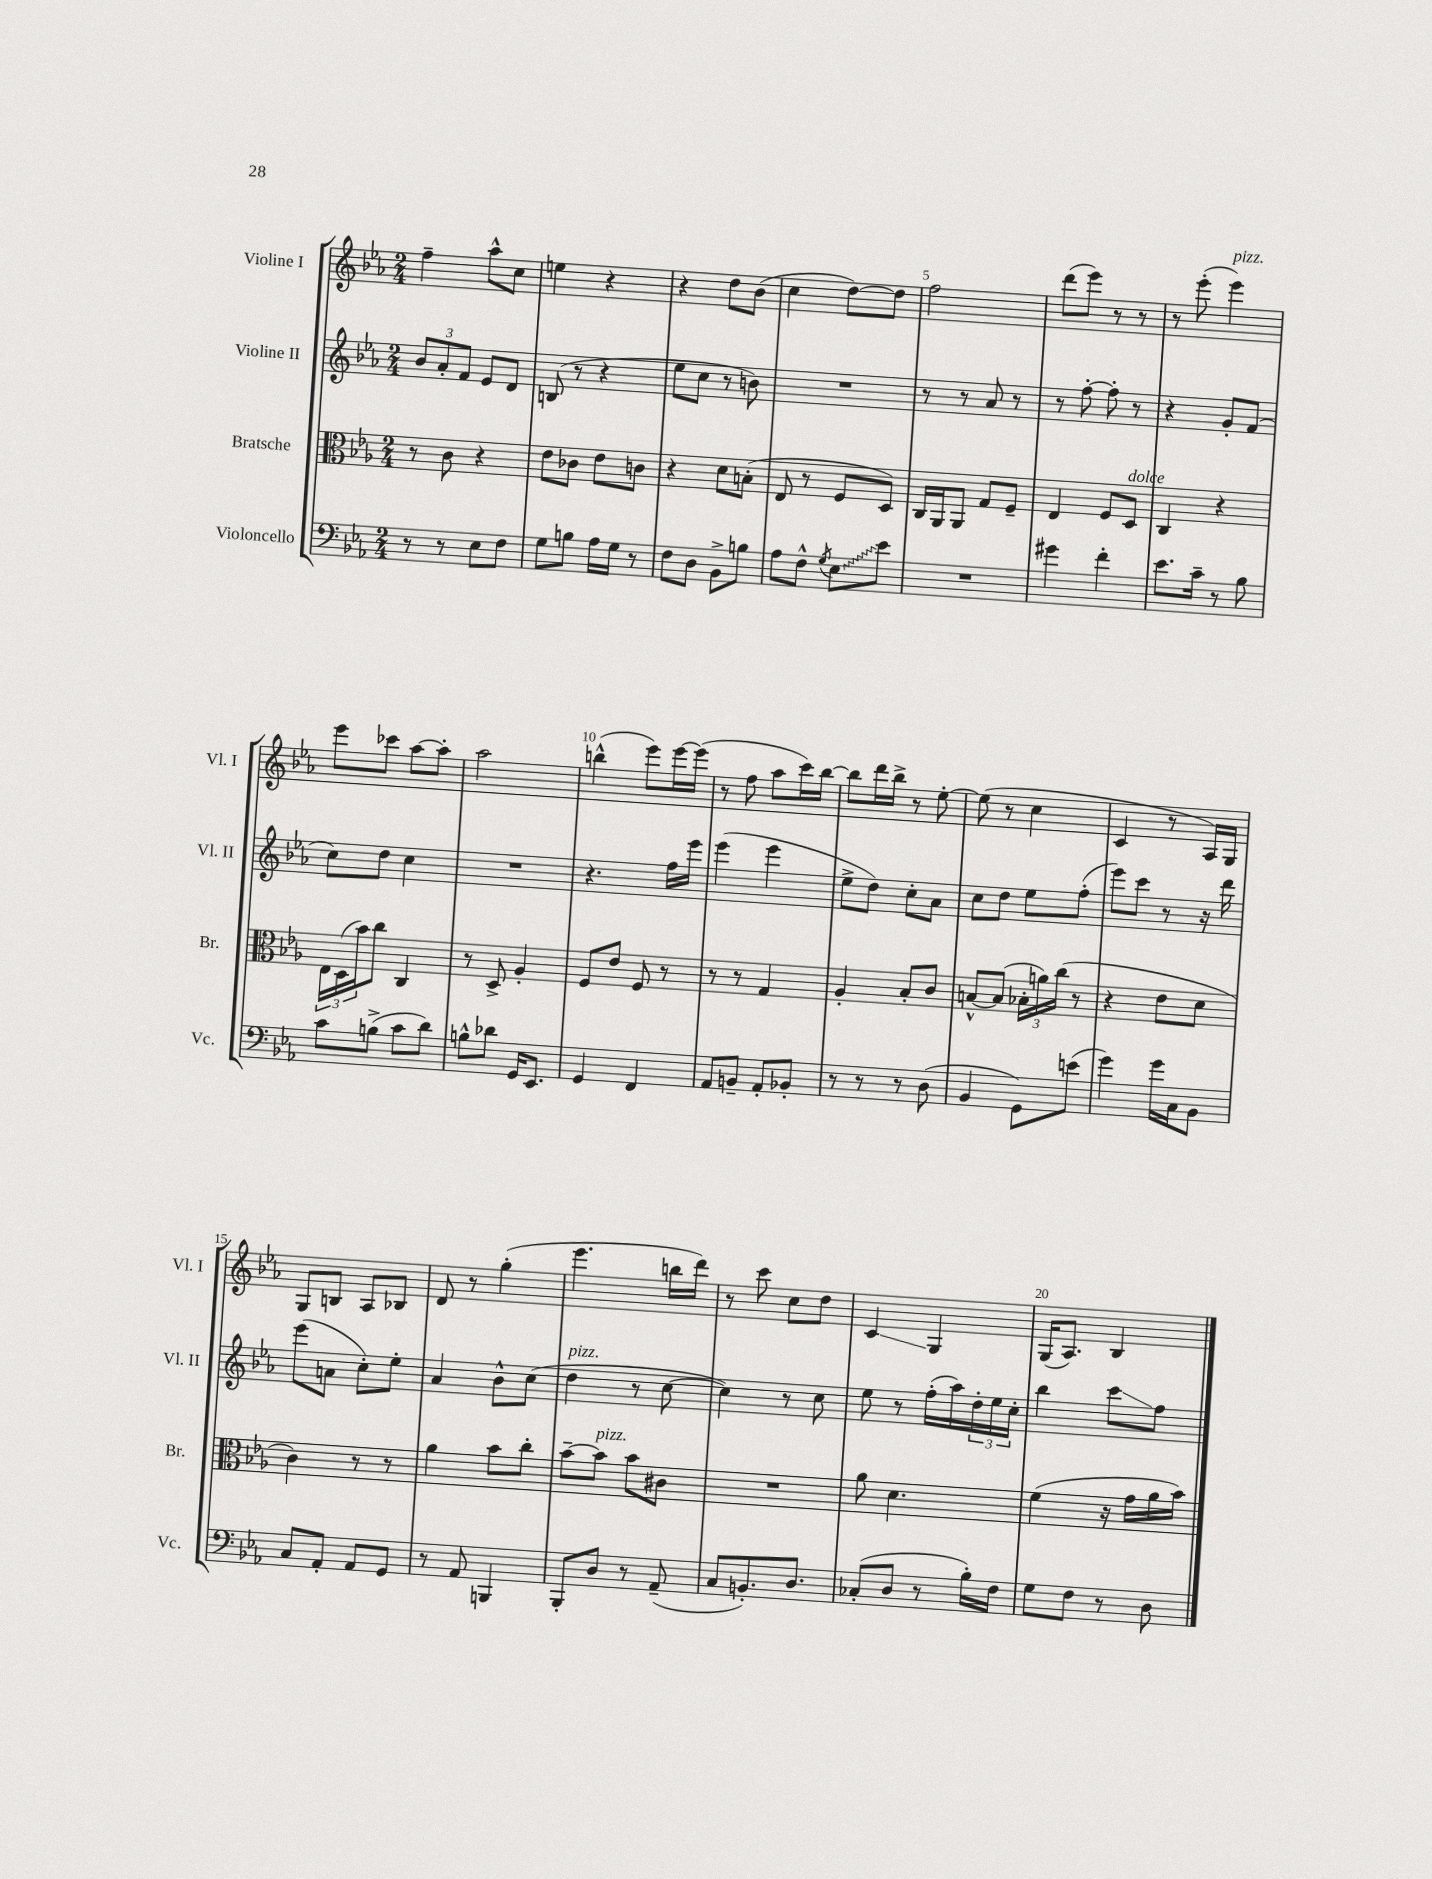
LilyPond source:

<<
\new StaffGroup <<
\new Staff = "s0" \with { instrumentName = "Violine I" shortInstrumentName = "Vl. I" } {
    \clef treble \key ees \major \numericTimeSignature \time 2/4
    f''4-- aes''8-^ c''8 |
    e''4 r4 |
    r4 d''8 bes'8( |
    c''4 d''8~) d''8 |
    f''2 |
    d'''8( ees'''8) r8 r8 |
    r8 ees'''8-.( ees'''4^\markup { \italic "pizz." }) |
    ees'''8 ces'''8 aes''8~ aes''8-. |
    aes''2 |
    b''4-^( ees'''8) ees'''16~ ees'''16( |
    r8 f''8 aes''8 c'''16) bes''16~ |
    bes''8 d'''16 bes''16-> r8 ees''8~-. |
    ees''8( r8 c''4 |
    c'4 r8 aes16) g16 |
    g8 b8 aes8 bes8 |
    d'8 r8 g''4-.( |
    ees'''4. b''16 d'''16) |
    r8 c'''8 c''8 d''8 |
    c'4\glissando g4 |
    g16( aes8.) bes4 \bar "|." |
}
\new Staff = "s1" \with { instrumentName = "Violine II" shortInstrumentName = "Vl. II" } {
    \clef treble \key ees \major \numericTimeSignature \time 2/4
    \tuplet 3/2 { bes'8 aes'8-. f'8 } ees'8 d'8 |
    b8( r8 r4 |
    ees''8 c''8 r8 b'8) |
    R2 |
    r8 r8 aes'8 r8 |
    r8 f''8~-. f''8-. r8 |
    r4 g'8-. f'8( |
    c''8) d''8 c''4 |
    R2 |
    r4. f''16 ees'''16 |
    ees'''4( ees'''4 |
    ees''8-> d''8) c''8-. aes'8 |
    c''8 d''8 ees''8 f''8-.( |
    ees'''8) c'''8 r8 r16 d'''16 |
    ees'''8( a'8 c''8-.) ees''8-. |
    aes'4 bes'8-^ c''8( |
    d''4^\markup { \italic "pizz." } r8 c''8~ |
    c''4) r8 c''8 |
    ees''8 r8 f''16-.( aes''16) \tuplet 3/2 { d''16-. ees''16 c''16-. } |
    bes''4 c'''8\glissando f''8 \bar "|." |
}
\new Staff = "s2" \with { instrumentName = "Bratsche" shortInstrumentName = "Br." } {
    \clef alto \key ees \major \numericTimeSignature \time 2/4
    r8 c'8 r4 |
    ees'8 ces'8 ees'8 c'8 |
    r4 d'8 b8-.( |
    ees8 r8 f8 d8) |
    c16 aes,16 aes,8 g8 f8-- |
    ees4 f8 d8^\markup { \italic "dolce" } |
    c4 r4 |
    \tuplet 3/2 { ees16 d16( bes'16) } c''8 c4 |
    r8 d8-> aes4-. |
    f8 ees'8 f8 r8 |
    r8 r8 g4 |
    aes4-. bes8-. c'8 |
    b8~-^ b8( \tuplet 3/2 { bes16-. a'16) c''16( } r8 |
    r4 ees'8 d'8 |
    c'4) r8 r8 |
    aes'4 bes'8 c''8-. |
    bes'8~-- bes'8^\markup { \italic "pizz." } bes'8 cis'8 |
    R2 |
    aes'8 d'4. |
    f'4( r16 g'16 aes'16 bes'16) \bar "|." |
}
\new Staff = "s3" \with { instrumentName = "Violoncello" shortInstrumentName = "Vc." } {
    \clef bass \key ees \major \numericTimeSignature \time 2/4
    r8 r8 ees8 f8 |
    g8 b8 aes16 g16 r8 |
    f8 d8 bes,8-> b8 |
    aes8 f8-^ \acciaccatura { g8 } \once \override Glissando.style = #'zigzag ees8\glissando ees'8 |
    R2 |
    gis'4 f'4-. |
    ees'8. c'16-- r8 bes8 |
    c'8 b8->( c'8 d'8) |
    b8-^ des'8 g,16 ees,8. |
    g,4 f,4 |
    aes,8 b,8-- aes,8-. bes,8-. |
    r8 r8 r8 d8( |
    bes,4 g,8) e'8( |
    g'4) g'16 c16 bes,8 |
    c8 aes,8-. aes,8 g,8 |
    r8 aes,8 b,,4 |
    bes,,8-. d8 r8 aes,8--( |
    c8 b,8.-.) d8. |
    ces8-.( d8 r8 bes16-.) f16 |
    g8 f8 r8 d8 \bar "|." |
}
>>
>>
\layout { \context { \Score \override BarNumber.break-visibility = ##(#f #t #t) barNumberVisibility = #(every-nth-bar-number-visible 5) } }
